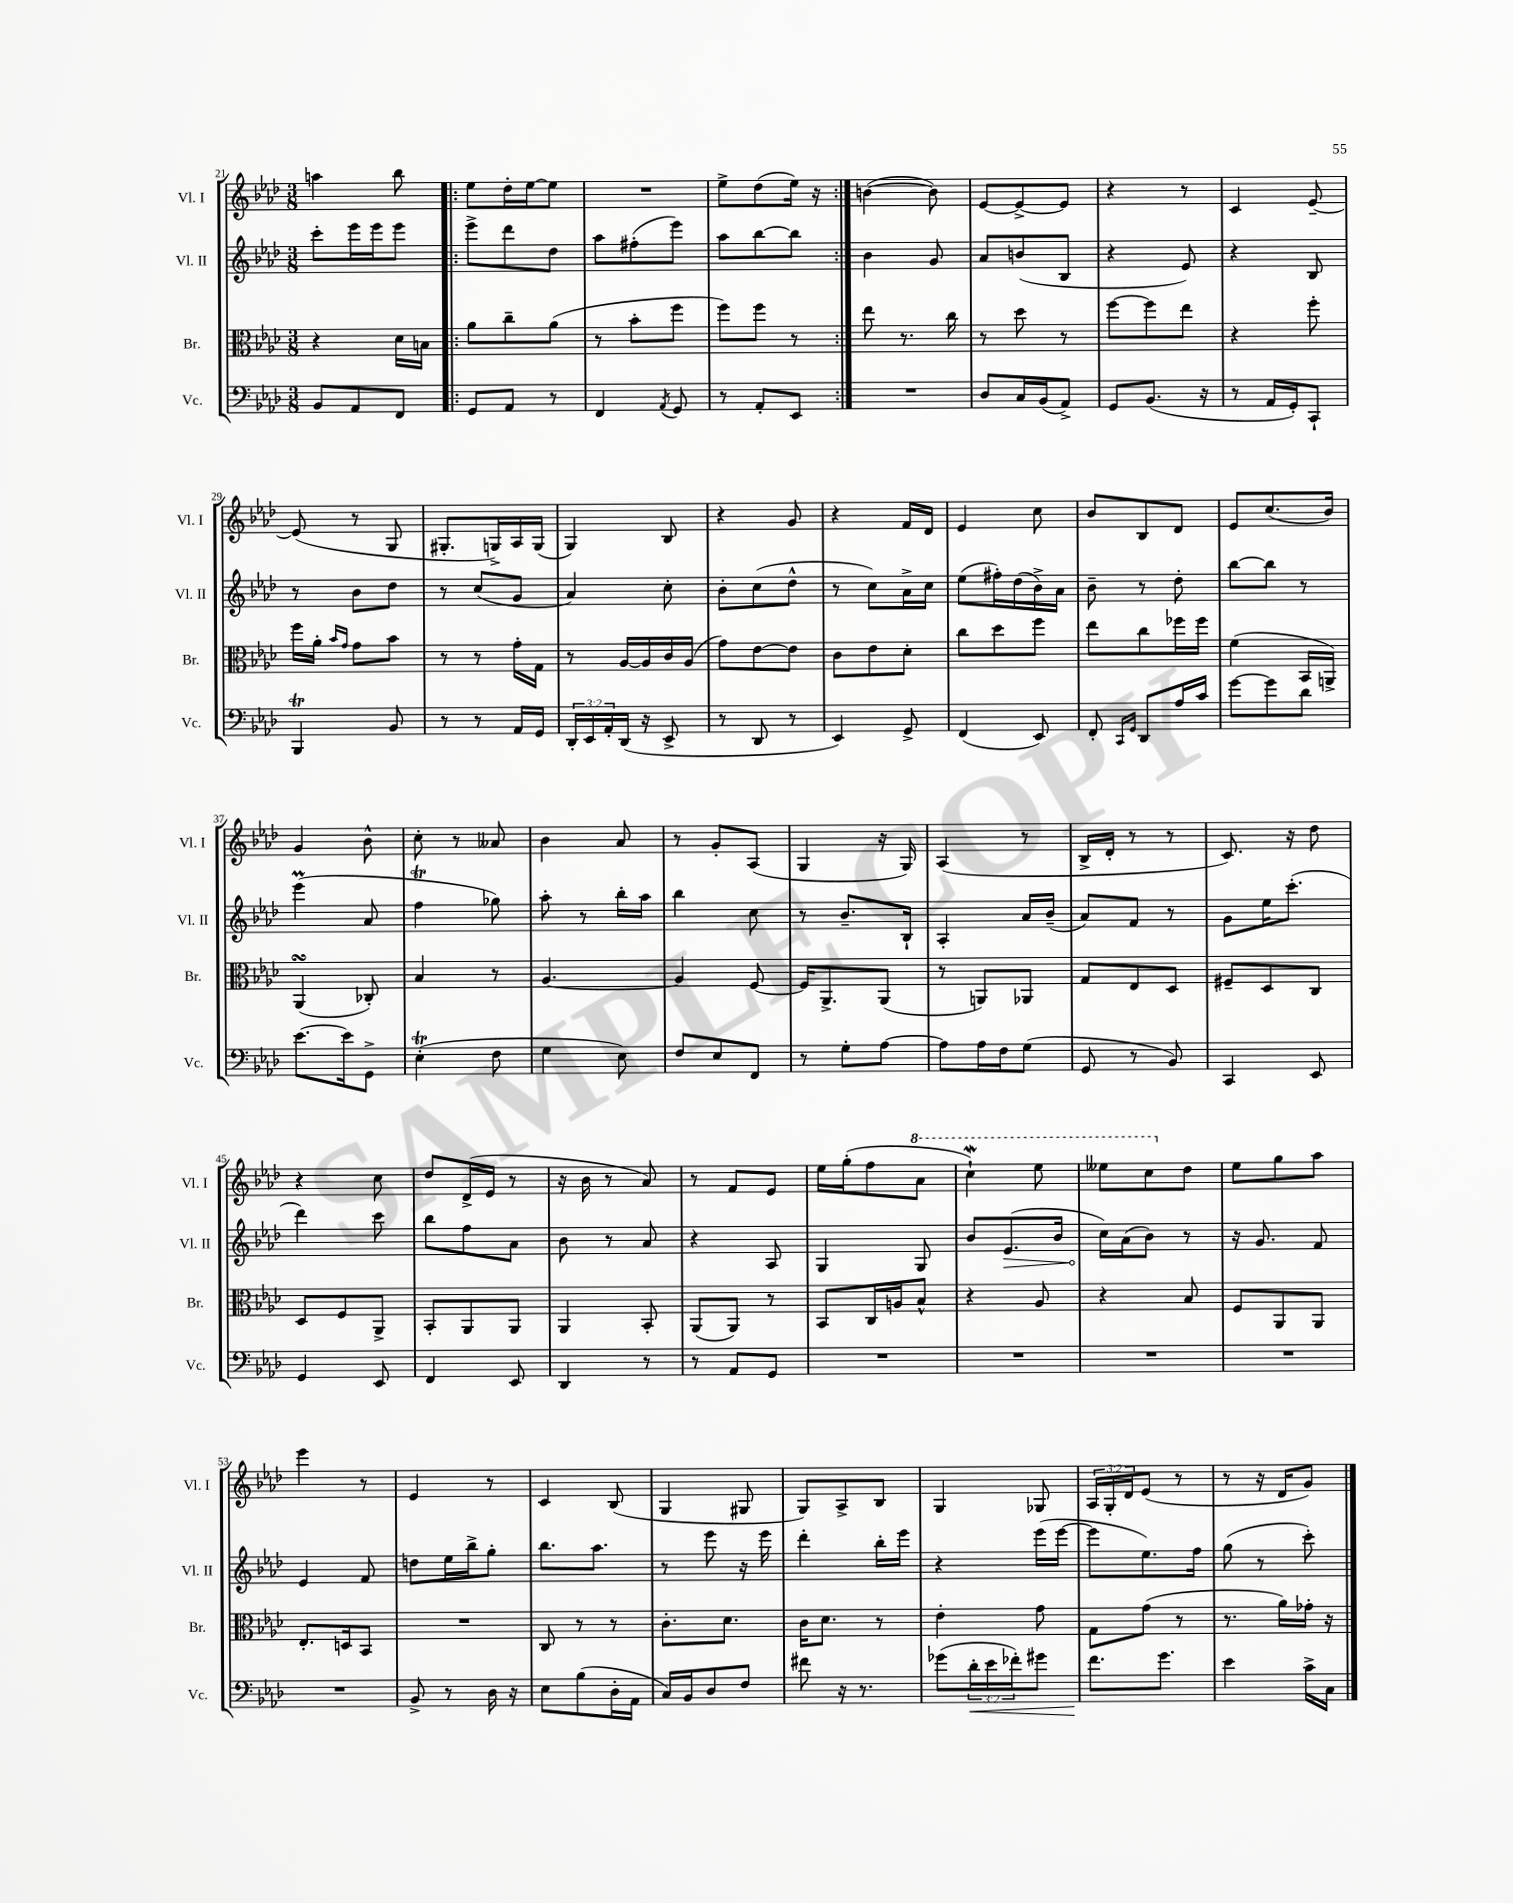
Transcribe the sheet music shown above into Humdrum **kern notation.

**kern	**kern	**kern	**kern
*staff4	*staff3	*staff2	*staff1
*clefF4	*clefC3	*clefG2	*clefG2
*k[b-e-a-d-]	*k[b-e-a-d-]	*k[b-e-a-d-]	*k[b-e-a-d-]
*M3/8	*M3/8	*M3/8	*M3/8
8BB-	4r	8ccc'	4aa
8AA-	.	16eee-	.
.	.	16eee-	.
8FF	16d-	8eee-	8bb-
.	16B	.	.
=!|:	=!|:	=!|:	=!|:
8GG	8a-	8eee-^	8ee-
8AA-	8cc~	8ddd-	16dd-'
.	.	.	[16ee-
8r	(8a-	8dd-	8ee-]
=	=	=	=
4FF	8r	8aa-	4.r
.	8b-'	(8ff#'	.
8qAA-	.	.	.
8GG	8ff	8eee-)	.
=	=	=	=
8r	8ff)	8aa-	8ee-^
8AA-'	8ff	[8bb-	(8dd-
8EE-	8r	8bb-]	16ee-)
.	.	.	16r
=:|!	=:|!	=:|!	=:|!
4.r	8ee-	4b-	([4b
.	8.r	.	.
.	.	8g	8b])
.	16cc	.	.
=	=	=	=
8D-	8r	8a-	[8e-
16C	8dd-	(8b	8e-^_
(16BB-	.	.	.
8AA-^)	8r	8B-	8e-]
=	=	=	=
8GG	[8ff	4r	4r
(8.BB-	8ff]	.	.
.	8ee-	8e-)	8r
16r	.	.	.
=	=	=	=
8r	4r	4r	4c
16AA-	.	.	.
16GG')	.	.	.
8CC`	8ff'	8B-	[8e-~
=	=	=	=
4BBB-	16ff	8r	(8e-]
.	16a-'	.	.
.	16qqb-	.	.
.	16qqg	.	.
.	8g	8b-	8r
8BB-	8b-	8dd-	8G
=	=	=	=
8r	8r	8r	8.G#'
8r	8r	(8cc	.
.	.	.	16G^)
16AA-	16g'	8g	16A-
16GG	16G	.	(16G
=	=	=	=
24DD-'	8r	4a-)	4G)
24EE-	.	.	.
24AA-'	.	.	.
(16DD-	[16A-	.	.
16r	16A-]	.	.
8EE-^	16c	8cc'	8B-
.	(16A-	.	.
=	=	=	=
8r	8g)	8b-'	4r
8DD-	[8e-	(8cc	.
8r	8e-]	8dd-^^	8g
=	=	=	=
4EE-)	8c	8r	4r
.	8e-	8cc)	.
8GG^	8d-'	16a-^	16f
.	.	16cc	16d-
=	=	=	=
(4FF	8cc	(8ee-	4e-
.	8dd-	16ff#')	.
.	.	(16dd-	.
8EE-)	8ff	16b-^)	8cc
.	.	16a-	.
=	=	=	=
8FF'	8ee-	8b-~	8b-
16qqCC	.	.	.
16qqGG	.	.	.
8DD-	8cc	8r	8B-
16A-	16ff-	8dd-'	8d-
16c	16ff-	.	.
=	=	=	=
[8g	(4f	[8bb-	8e-
8g]	.	8bb-]	(8.cc
8d-	16BB-	8r	.
.	16AA^)	.	16b-)
=	=	=	=
[8.e-	(4AA-	(4eee-	4g
16e-]	.	.	.
8GG^	8C-')	8a-	8b-^^
=	=	=	=
(4E-'	4B-	4ff	8cc'
.	.	.	8r
8F	8r	8gg-)	8a--
=	=	=	=
4G	[4.A-	8aa-'	4b-
.	.	8r	.
8E-)	.	16bb-'	8a-
.	.	16aa-	.
=	=	=	=
8F	4A-]	4bb-	8r
8E-	.	.	8g'
8FF	[8F	8cc	(8A-
=	=	=	=
8r	16F]	8r	4G
.	8.AA-^	.	.
8G'	.	8.b-~	.
[8A-	(8AA-	.	16r
.	.	16B-`	16G)
=	=	=	=
8A-]	8r	4A-'	(4A-
16A-	8AA)	.	.
16F	.	.	.
(8G	8AA-	16a-	8r
.	.	(16b-~	.
=	=	=	=
8GG	8G	8a-)	16B-^
.	.	.	16d-'
8r	8E-	8f	8r
8BB-)	8D-	8r	8r
=	=	=	=
4CC	8F#~	8g	8.c)
.	8D-	16ee-	.
.	.	(8.ccc'	16r
8EE-	8C	.	8dd-
=	=	=	=
4GG	8D-	4ddd-)	4r
.	8F	.	.
8EE-	8AA-^	8ccc	8cc
=	=	=	=
4FF	8BB-'	8bb-	8dd-
.	8AA-	8ff	(16d-^
.	.	.	16e-
8EE-	8AA-	8a-	8r
=	=	=	=
4DD-	4AA-	8b-	16r
.	.	.	16b-
.	.	8r	8r
8r	8BB-'	8a-	8a-)
=	=	=	=
8r	(8AA-	4r	8r
8AA-	8AA-)	.	8f
8GG	8r	8A-	8e-
=	=	=	=
4.r	8BB-	4G	16ee-
.	.	.	(16gg'
.	16C	.	8ff
.	16A	.	.
.	8B-^^	8G	8aa-
=	=	=	=
4.r	4r	8b-	4ccc`)
.	.	(8.e-	.
.	8A-	.	8eee-
.	.	16b-	.
=	=	=	=
4.r	4r	16cc)	8eee--
.	.	(16a-	.
.	.	8b-)	8ccc
.	8B-	8r	8dd-
=	=	=	=
4.r	8F	16r	8ee-
.	.	8.g	.
.	8AA-	.	8gg
.	8AA-	8f	8aa-
=	=	=	=
4.r	8.E-'	4e-	4eee-
.	16D	.	.
.	8BB-	8f	8r
=	=	=	=
8BB-^	4.r	8dd	4e-
8r	.	16ee-	.
.	.	16bb-^	.
16D-	.	8gg'	8r
16r	.	.	.
=	=	=	=
8E-	8C	8.bb-	4c
(8B-	8r	.	.
.	.	8.aa-	.
16D-'	8r	.	(8B-
16AA-	.	.	.
=	=	=	=
16C)	8.c'	8r	4G
16BB-	.	.	.
8D-	.	8eee-	.
.	8.d-	.	.
8F	.	16r	8G#
.	.	16eee-	.
=	=	=	=
8f#	16c	4ddd-'	8G)
.	8.d-	.	.
16r	.	.	8A-^
8.r	.	.	.
.	8r	16bb-'	8B-
.	.	16eee-	.
=	=	=	=
(8g-	4e-'	4r	4G
24d-'	.	.	.
24e-	.	.	.
24f-')	.	.	.
8g#	8g	(16eee-	8G-
.	.	[16eee-	.
=	=	=	=
8.f	8G	8eee-]	24A-
.	.	.	24G'
.	.	.	24d-
.	(8g	8.ee-)	(8e-
8.g	.	.	.
.	8r	.	8r
.	.	16ff	.
=	=	=	=
4e-	8.r	(8gg	8r
.	.	8r	16r
.	16a-)	.	16d-
16c^	16g-'	8ccc')	8g)
16C	16r	.	.
==	==	==	==
*-	*-	*-	*-
